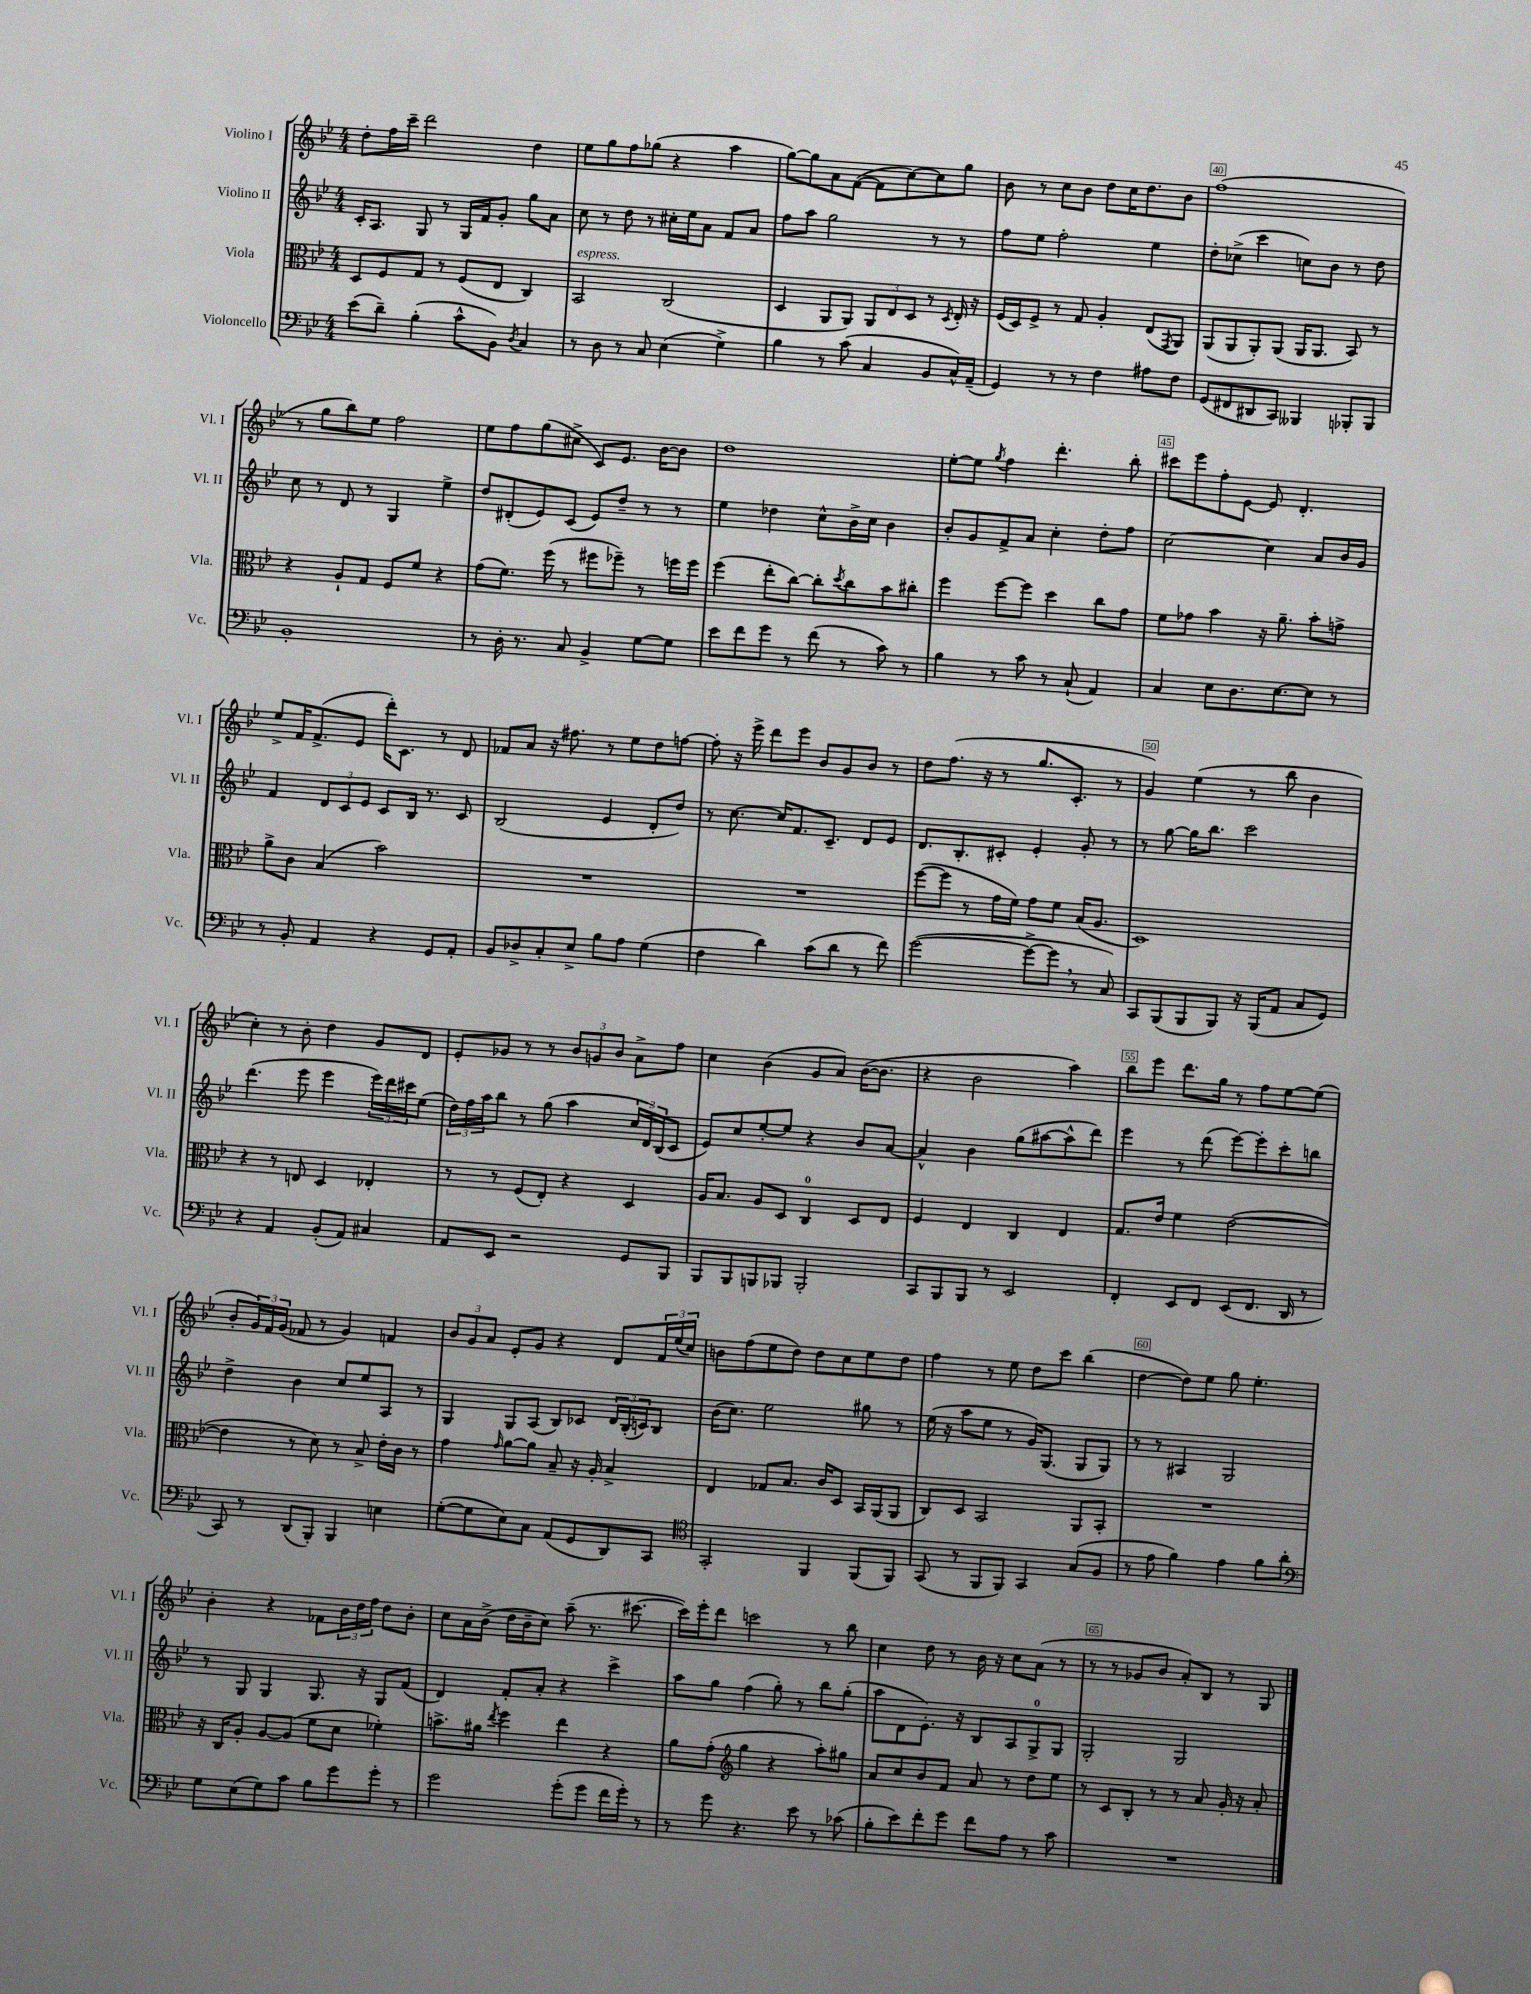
<<
\new StaffGroup <<
\new Staff = "s0" \with { instrumentName = "Violino I" shortInstrumentName = "Vl. I" } {
    \clef treble \key bes \major \numericTimeSignature \time 4/4
    d''8-. f''16 c'''16-- d'''2 d''4 |
    ees''8 g''8 f''8 ges''8( r4 a''4 |
    g''8~) g''8 a'8 f'8~( f'8 c''8~) c''8 g''8 |
    bes'8 r8 c''8 bes'8 d''8 c''16 d''8. bes'8 |
    f''1( |
    r8 g''8 bes''8) ees''8 f''2 |
    ees''8 f''8 g''8( cis''8-> c'8) ees'8. bes'16~ bes'8 |
    d''1 |
    ees''8~-. ees''8 \acciaccatura { g''8 } f''4 d'''4.-. bes''8-. |
    cis'''8 ees'''8 f''8-. ees'8~ ees'8 d'4.-. |
    ees''8-> f'16 f'8.->( ees'8 d'''16-.) c'8. r8 d'8 |
    fes'8 a'8 r16 fis''8. r8 ees''8 d''8 f''8~ |
    f''8-. r16 ees'''16-> d'''8 ees'''8 bes'8 g'8 bes'8 r8 |
    d''8 f''8.( r16 r8 g''8. c'8.-. r8 |
    g'4) ees''4( r8 bes''8 bes'4 |
    c''4-.) r8 bes'8-. d''4 g'8 d'8 |
    ees'8-. ges'8 r8 r8 \tuplet 3/2 { bes'8 g'8 bes'8 } a'8-> f''8 |
    c''4 bes'4( g'8 a'8) bes'16~( bes'8. |
    r4 bes'2 a''4) |
    bes''8 ees'''8 d'''8. g''16 r8 f''8 ees''8~ ees''8( |
    bes'8-. \tuplet 3/2 { g'16) f'16 g'16( } fes'8 r8 g'4) f'4 |
    \tuplet 3/2 { bes'8 g'8 a'8 } ees'8-. g'8 r4 d'8 \tuplet 3/2 { f'16 ees''16( c''16) } |
    b'8 f''8( ees''8 d''8) d''8 c''8 ees''8 d''8 |
    f''4 r8 ees''8 d''8 c'''8 bes''4( |
    d''4~ d''8) ees''8 g''8 ees''4.-. |
    bes'4-. r4 fes'8 \tuplet 3/2 { bes'16 d''16 f''16 } d''8 bes'8-. |
    c''8 a'16 bes'16->( d''16 bes'16-- c''8) a''8--( r8. cis'''8.~ |
    cis'''16) ees'''16-. d'''8 c'''2 r8 bes''8 |
    c''4 d''8 r8 bes'16 r16 c''8 a'8( r8 |
    r8 r8 ges'8 bes'8 a'8-.) bes8 r8 g8 \bar "|." |
}
\new Staff = "s1" \with { instrumentName = "Violino II" shortInstrumentName = "Vl. II" } {
    \clef treble \key bes \major \numericTimeSignature \time 4/4
    c'16-. a8. g8 r8 g16 f'16 g'8-. g''8 a'8 |
    c''8 r8 d''8 r8 cis''16-. ees''16 a'8 f'8 a'8 |
    f''8 a''8 g''2 r8 r8 |
    f''8 ees''8 f''2-. ees''4 |
    d''8-. ces''8->( c'''4 c''8) bes'8 r8 d''8 |
    c''8 r8 d'8 r8 g4 ees''4-> |
    d''8 dis'8-.( ees'8) c'8( ees'8) d''8-- r8 r8 |
    ees''4 des''4 c''8-^ bes'16-> c''16 bes'4 |
    bes'8-. g'8 f'8-> a'8 c''4-. d''8-. f''8 |
    c''2~ c''4 a'8 bes'16 g'16 |
    f'4 \tuplet 3/2 { d'8 c'8 ees'8 } c'8 bes16 r8. c'8 |
    bes2( ees'4 d'8-. d''8) |
    r8 c''8.~ c''16 f'8. c'8.-- d'8 ees'8 |
    d'8. bes8.-. cis'8-. ees'4-. g'8-. r8 |
    r8 g''8~ g''16 bes''8. c'''2 |
    d'''4.( ees'''8 ees'''4 \tuplet 3/2 { ees'''16) d'''16 cis'''16 } ees''8( |
    \tuplet 3/2 { d''16) f''16 a''16 } bes''8 r8 g''8( a''4 \tuplet 3/2 { c''16 d'16) bes16( } c'8 |
    ees'8) c''8 ees''8~-. ees''8 r4 bes'8 a'8~ |
    a'4-^ bes'4 g''8( ais''8~ ais''8-^ d'''8) |
    ees'''4 r8 d'''8( ees'''8~) ees'''8-. c'''8-. b''8 |
    d''4-> bes'4 c''8 ees''8 a8 r8 |
    g4 g8 a8( bes8) ces'8 \tuplet 3/2 { d'16 bes16-.( c'16) } bes8 |
    bes'16( c''8.) ees''2 gis''8 r8 |
    ees''16( r16 a''8 ees''8 r8 g'16) g8.( g8 g8) |
    r8 r8 ais4 g2 |
    r8 g8 g4 g8. r16 g8 f'8( |
    d'4) f'8-. a'8-. r4 c'''4-> |
    a''8 g''8 f''4( g''8-.) r8 bes''8 g''8-.( |
    a''8 d'8 ees'8.-.) r16 bes8 a8 g8-0-> g8 |
    g2-. g2 \bar "|." |
}
\new Staff = "s2" \with { instrumentName = "Viola" shortInstrumentName = "Vla." } {
    \clef alto \key bes \major \numericTimeSignature \time 4/4
    d8 f8 g8 r8 f8( ees8 c4) |
    bes,2^\markup { \italic "espress." } c2( |
    d4 a,8 a,8) \tuplet 3/2 { a,8 ees8 d8 } r8 \acciaccatura { d8 } ees16-. r16 |
    f16( d16) f8-> r8 g8 a4-. ees8( \acciaccatura { g,8 } a,8) |
    a,8( a,8 a,8-.) a,8( a,16 a,8. bes,8) r8 |
    r4 a8-! g8 f8 f'8 r4 |
    g'8( f'8.) f''16( r8 fis''8 fes''8--) r8 f''16 f''16 |
    f''4( ees''8-. c''8~) c''8-. \acciaccatura { d''8 } c''8 bes'8 cis''8-. |
    f''4 f''8~ f''8 d''4 c''8 g'8 |
    f'8 ges'8 bes'4 r16 a'8.-- bes'8-. g'8-> |
    a'8-> c'8 bes4( bes'2) |
    R1 |
    R1 |
    f''8~( f''8 r8 g'16 f'16) g'8 f'8 bes16( a8. |
    d1) |
    r4 r8 e8 d4 ees4-. |
    r8 r8 f8( ees8-.) r4 d4 |
    a16 bes8. a8 d8 c4-0 d8 ees8 |
    f4 ees4 c4 ees4 |
    g8. ees'16 f'4 ees'2~( |
    ees'4 r8 d'8) r8 bes8-> ees'16-. c'16 r8 |
    g'4 \grace { g'16 } a'8~ a'8 bes8-- r16 a16-. bes4-> |
    ees4 ges8 bes8. c'16 d8 bes,16 a,16( a,8 |
    c8) d8 bes,2 a,8 bes,8-. |
    R1 |
    r16 c16 a8-. a8~ a8( f'8 d'8 fes'4-.) |
    b'8.-> ais'16 \acciaccatura { ees''8 } f''4 ees''4 r4 |
    a'8 g'8-.( \clef treble g''4 r4 a''8-.) gis''8 |
    a'8 c''8 bes'8 f'8 a'8 r8 d''8 ees''8 |
    r8 c'8 bes8-. r8 r8 a'8 g'16-. r16 a'8-. \bar "|." |
}
\new Staff = "s3" \with { instrumentName = "Violoncello" shortInstrumentName = "Vc." } {
    \clef bass \key bes \major \numericTimeSignature \time 4/4
    ees'8( d'8--) bes4-.( c'8-^ bes,8) \acciaccatura { d8 } c4 |
    r8 d8 r8 c8 ees4( g4->) |
    bes4 r8 c'8( c4 bes,8 c16-^) a,16--( |
    g,4) r8 r8 f4 ais8 f8 |
    g,8( fis,8 dis,8 c,8) beses,,4 bes,,8-. bes,,8 |
    bes,1-. |
    r8 d16-. r8. c8 bes,4-> g8~ g8 |
    ees'8 f'8 g'8 r8 f'8( r8 c'8) r8 |
    bes4 r8 c'8 r8 c8-!( a,4) |
    c4 ees8 d8. ees8.~ ees8 r8 |
    r8 bes,8-. a,4 r4 g,8 a,8-. |
    bes,8 des8-> c8-. ees8-> bes8 a8 g4( |
    f4 d'4) c'8( d'8 r8 f'8) |
    g'2~( g'8~-> g'8 \breathe r8 c8) |
    c,8 bes,,8( bes,,8 bes,,8) r16 bes,,16( a,8 c8 g,8) |
    r4 a,4 bes,8-.( a,8) cis4 |
    a,8 ees,8 r2 g,8 bes,,8 |
    bes,,8 bes,,8 b,,8 bes,,8 bes,,2-. |
    c,8 bes,,8 bes,,8 r8 ees,2 |
    f,4-. ees,8 f,8 ees,8( f,8. d,16 r8 |
    c,8) r8 d,8( bes,,8-.) bes,,4 e4 |
    g8~-.( g8 ees8) c8 a,8( g,8 d,8) c,8 |
    \clef tenor g,2-. f,4 f,8( f,8) |
    g,8( r8 f,8 f,8) g,4 g8( f8 |
    r8 ees'8 f'4) ees'4 f'8 a'8-. |
    \clef bass g8 ees8( g8) c'8 bes8 g'8 g'8-. r8 |
    g'2 g'8-.( g'8 f'16 g'16-.) r8 |
    r8 g'8 r4. ees'8 r8 ces'8( |
    bes8-. ees'8) f'8-. g'8 f'8 a8 r8 c'8 |
    R1 \bar "|." |
}
>>
>>
\layout { \context { \Score currentBarNumber = #36 \override BarNumber.break-visibility = ##(#f #t #t) barNumberVisibility = #(every-nth-bar-number-visible 5) \override BarNumber.stencil = #(make-stencil-boxer 0.1 0.3 ly:text-interface::print) } }
